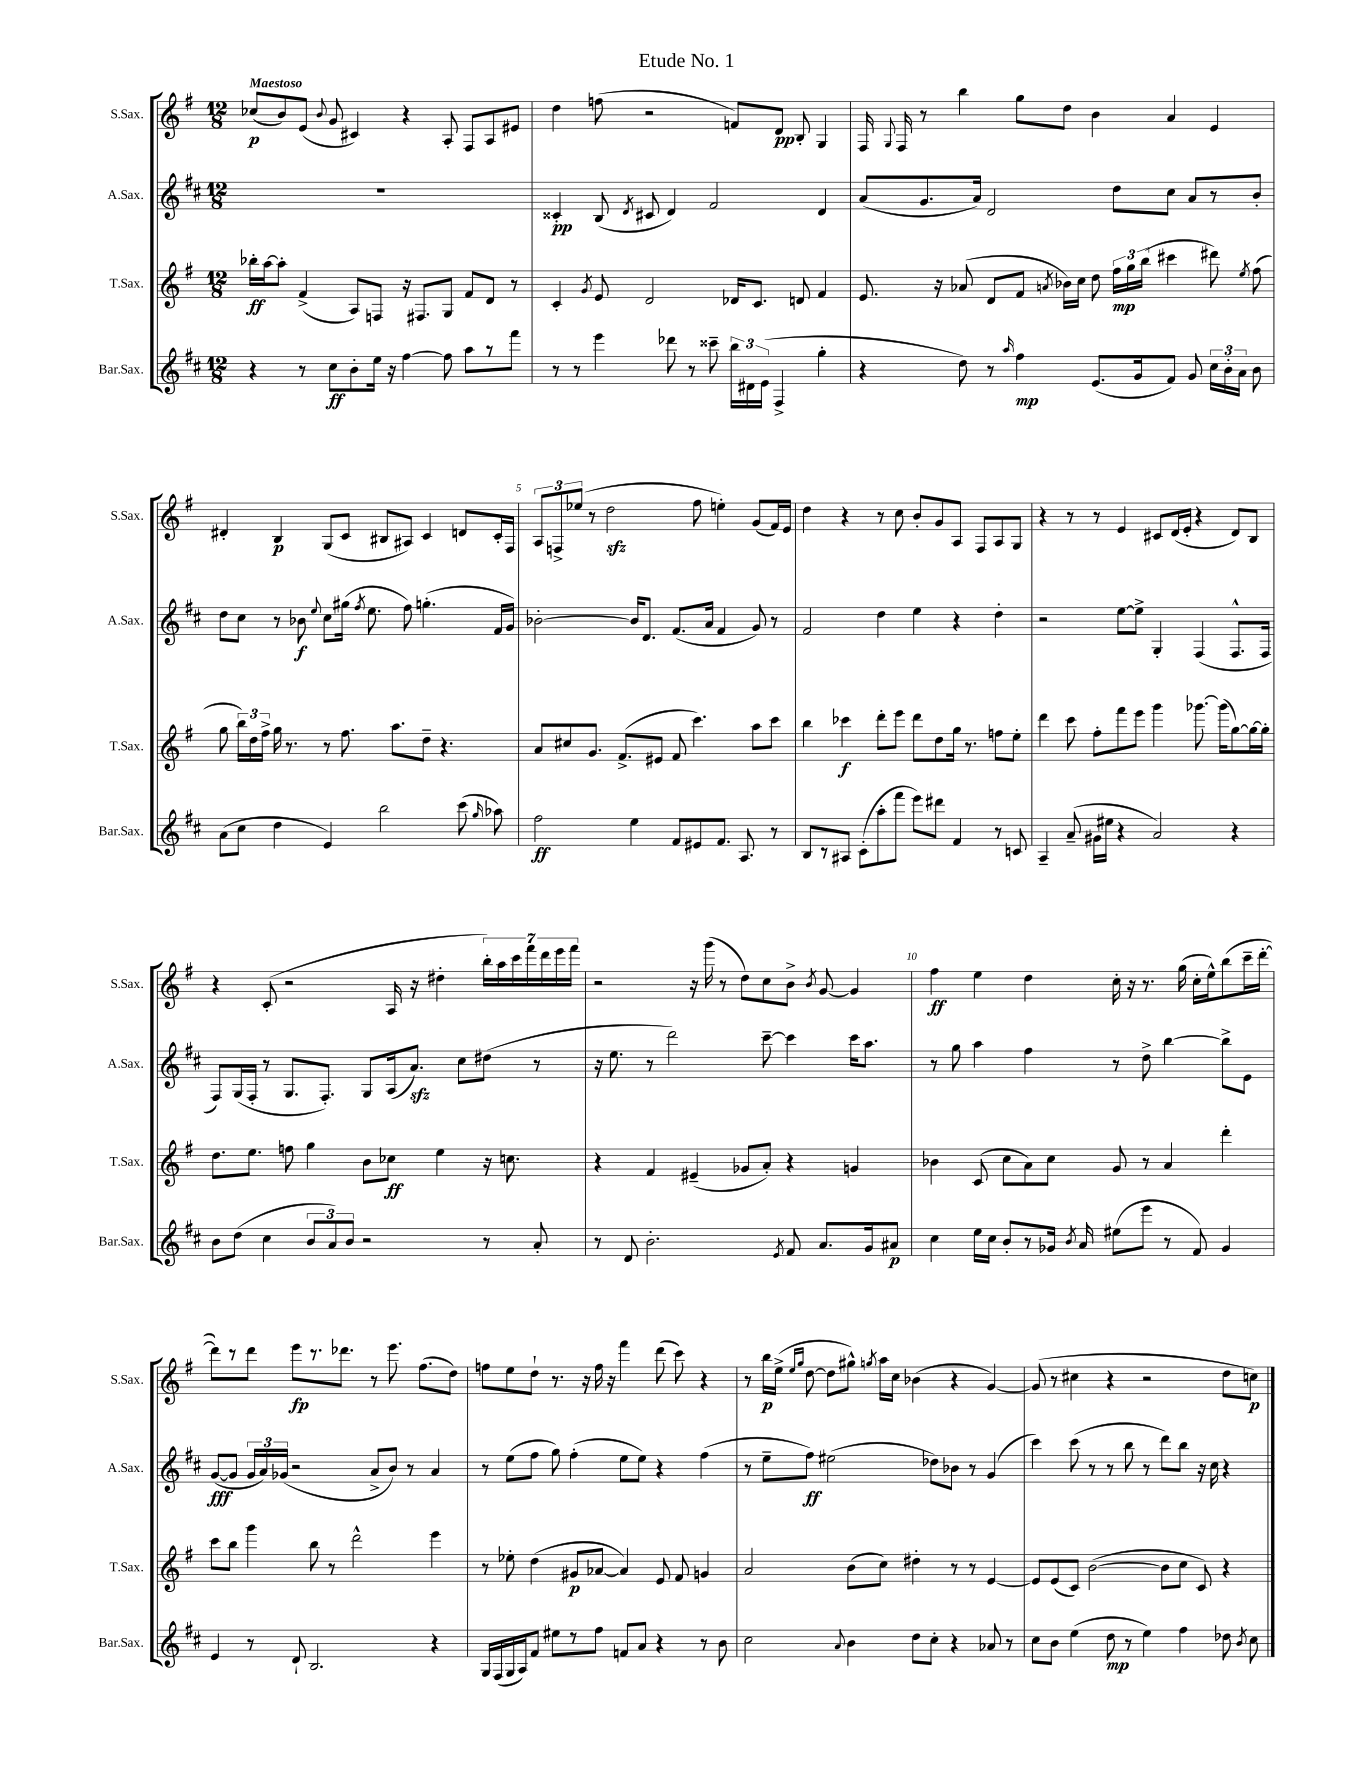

**kern	**dynam	**kern	**dynam	**kern	**dynam	**kern	**dynam
*part4	*part4	*part3	*part3	*part2	*part2	*part1	*part1
*staff4	*staff4	*staff3	*staff3	*staff2	*staff2	*staff1	*staff1
*I"Bar.Sax.	*	*I"T.Sax.	*	*I"A.Sax.	*	*I"S.Sax.	*
*I'Bar.Sax.	*	*I'T.Sax.	*	*I'A.Sax.	*	*I'S.Sax.	*
*clefG2	*	*clefG2	*	*clefG2	*	*clefG2	*
*k[f#c#]	*	*k[f#]	*	*k[f#c#]	*	*k[f#]	*
*M12/8	*	*M12/8	*	*M12/8	*	*M12/8	*
=1	=1	=1	=1	=1	=1	=1	=1
!	!	!	!	!	!	!LO:TX:a:B:t=Maestoso	!
4r	.	16bb-X'\LL	ff	1.r	.	(8cc-X/L	p
.	.	[16aa\J	.	.	.	.	.
.	.	8aa'\J]	.	.	.	8b/)	.
8r	.	(4f#^/	.	.	.	(8e/J	.
.	.	.	.	.	.	8qqb/	.
8cc#\L	ff	.	.	.	.	8g/	.
8b'\	.	8A/L)	.	.	.	4c#X/)	.
16ee\Jk	.	8Fn/J	.	.	.	.	.
16r	.	.	.	.	.	.	.
[4ff#\	.	16r	.	.	.	4r	.
.	.	8.F#X/L	.	.	.	.	.
8ff#\]	.	8G/J	.	.	.	8A'/	.
8aa\L	.	8f#/L	.	.	.	8F#/L	.
8r	.	8d/J	.	.	.	8A/	.
8fff#\J	.	8r	.	.	.	8e#X/J	.
=2	=2	=2	=2	=2	=2	=2	=2
8r	.	4c'/	.	4c##X'/	pp	4dd\	.
8r	.	.	.	.	.	.	.
.	.	8qg/	.	.	.	.	.
4eee\	.	8e/	.	(8B/	.	(8ffn\	.
.	.	.	.	8qd/	.	.	.
.	.	2d/	.	8c#X/	.	2r	.
8ddd-X\	.	.	.	4d/)	.	.	.
8r	.	.	.	.	.	.	.
8ccc##X~\	.	.	.	2f#/	.	.	.
24bb\LL	.	16d-X/KL	.	.	.	8fn/L)	.
24d#X\	.	.	.	.	.	.	.
.	.	8.c/J	.	.	.	.	.
(24e\JJ	.	.	.	.	.	.	.
4F#^/	.	.	.	.	.	8d/J	pp
.	.	8dn/	.	.	.	8B'/	.
4gg'\	.	4f#/	.	4d/	.	4G/	.
=3	=3	=3	=3	=3	=3	=3	=3
4r	.	8.e/	.	(8a/L	.	16F#/	.
.	.	.	.	.	.	8qqG/	.
.	.	.	.	.	.	16F#/	.
.	.	.	.	8.g/	.	8r	.
.	.	16r	.	.	.	.	.
8dd\)	.	(8a-X/	.	.	.	4bb\	.
.	.	.	.	16a/Jk)	.	.	.
8r	.	8d/L	.	2d/	.	.	.
16qqaa/	.	.	.	.	.	.	.
4ff#\	mp	8f#/J	.	.	.	8gg\L	.
.	.	8qan/	.	.	.	.	.
.	.	16b-X\LL)	.	.	.	8dd\J	.
.	.	16cc\JJ	.	.	.	.	.
(8.e/L	.	8dd\	.	.	.	4b\	.
.	.	24ff#\LL	mp	8dd\L	.	.	.
.	.	24gg\	.	.	.	.	.
16g/k	.	.	.	.	.	.	.
.	.	(24bb\JJ	.	.	.	.	.
8f#/J)	.	4ccc#X\	.	8cc#\J	.	4a/	.
8g/	.	.	.	8a/L	.	.	.
24cc#\LL	.	8ddd#X\)	.	8r	.	4e/	.
24b'\	.	.	.	.	.	.	.
24a\JJ	.	.	.	.	.	.	.
.	.	8qee/	.	.	.	.	.
8b\	.	(8ff#\	.	8b'/J	.	.	.
!!LO:LB:g=z
=4	=4	=4	=4	=4	=4	=4	=4
(8a\L	.	8gg\	.	8dd\L	.	4d#X'/	.
8cc#\J	.	24bb\LL)	.	8cc#\J	.	.	.
.	.	24dd\	.	.	.	.	.
.	.	24ff#^\JJ	.	.	.	.	.
4dd\	.	16gg\	.	8r	.	4B/	p
.	.	8.r	.	.	.	.	.
.	.	.	.	8b-X\	f	.	.
.	.	.	.	8qqee/	.	.	.
4e/)	.	8r	.	8cc#\L	.	(8G/L	.
.	.	8.ff#\	.	(16gg#X\Jk	.	8c/J	.
.	.	.	.	8qff#/	.	.	.
.	.	.	.	8.ee\	.	.	.
2bb\	.	.	.	.	.	8B#X/L	.
.	.	8.aa\L	.	.	.	.	.
.	.	.	.	8ff#\)	.	8A#X/J)	.
.	.	8dd~\J	.	(4.ggn'\	.	4c/	.
.	.	4.r	.	.	.	.	.
(8ccc#\	.	.	.	.	.	8dn/L	.
16qqgg/	.	.	.	.	.	.	.
8aa-X\)	.	.	.	16f#/LL	.	16c'/L	.
.	.	.	.	16g/JJ)	.	16F#/JJ	.
=5	=5	=5	=5	=5	=5	=5	=5
2ff#\	ff	8a/L	.	[2b-X'\	.	12A/L	.
.	.	.	.	.	.	12Fn^/	.
.	.	8cc#X/	.	.	.	.	.
.	.	.	.	.	.	(12ee-X/J	.
.	.	8.g/J	.	.	.	8r	.
.	.	.	.	.	.	2ddzz\	.
.	.	(8.f#^/L	.	.	.	.	.
4ee\	.	.	.	16b-/KL]	.	.	.
.	.	.	.	8.d/J	.	.	.
.	.	8e#X/J	.	.	.	.	.
8f#/L	.	8f#/	.	(8.f#/L	.	.	.
8e#X/	.	4.ccc\)	.	.	.	8ff#\	.
.	.	.	.	16a/Jk	.	.	.
8.f#/J	.	.	.	4f#/	.	4een'\)	.
8.A/	.	.	.	.	.	.	.
.	.	8aa\L	.	8g/)	.	(8g/L	.
8r	.	8ccc\J	.	8r	.	16f#/L)	.
.	.	.	.	.	.	16e/JJ	.
=6	=6	=6	=6	=6	=6	=6	=6
8B/L	.	4bb\	.	2f#/	.	4dd\	.
8r	.	.	.	.	.	.	.
8A#X/J	.	4ccc-X\	f	.	.	4r	.
(8c#'\L	.	.	.	.	.	.	.
8aa'\	.	8ddd'\L	.	4dd\	.	8r	.
8fff#\J	.	8eee\J	.	.	.	8cc\	.
8eee\L)	.	8ddd\L	.	4ee\	.	8b'/L	.
8ddd#X\J	.	8dd\	.	.	.	8g/	.
4f#/	.	16gg\Jk	.	4r	.	8A/J	.
.	.	8.r	.	.	.	.	.
.	.	.	.	.	.	8F#/L	.
8r	.	8ffn\L	.	4dd'\	.	8A/	.
8cn/	.	8ee'\J	.	.	.	8G/J	.
=7	=7	=7	=7	=7	=7	=7	=7
4A~/	.	4ddd\	.	2r	.	4r	.
(8a~/	.	8ccc\	.	.	.	8r	.
16g#X\LL	.	8ff#'\L	.	.	.	8r	.
16ee#X\JJ	.	.	.	.	.	.	.
4r	.	8fff#\	.	[8ee\L	.	4e/	.
.	.	8eee\J	.	8ee^\J]	.	.	.
2a/)	.	4ggg\	.	4G'/	.	8c#X/L	.
.	.	.	.	.	.	(16d/L	.
.	.	.	.	.	.	16e'/JJ	.
.	.	[8.ggg-X\	.	(4F#/	.	4r	.
.	.	(16ggg-\KL]	.	.	.	.	.
4r	.	[8gg\)	.	8.F#^^/L	.	8d/L)	.
.	.	16gg\L_	.	.	.	8B/J	.
.	.	16gg'\JJ]	.	16F#/Jk	.	.	.
!!LO:LB:g=z
=8	=8	=8	=8	=8	=8	=8	=8
8b\L	.	8.dd\L	.	8F#/L)	.	4r	.
(8dd\J	.	.	.	(16G/L	.	.	.
.	.	8.ee\J	.	16F#'/JJ	.	.	.
4cc#\	.	.	.	8r	.	(8c'/	.
.	.	8ffn\	.	8.G/L	.	2r	.
12b/L	.	4gg\	.	.	.	.	.
.	.	.	.	8.F#'/J)	.	.	.
12a/)	.	.	.	.	.	.	.
12b/J	.	.	.	.	.	.	.
2r	.	8b\L	.	8G/L	.	.	.
.	.	8cc-X\J	ff	(16A/k	.	16A/	.
.	.	.	.	8.azz/J)	.	16r	.
.	.	4ee\	.	.	.	4dd#X'\	.
.	.	.	.	8cc#\L	.	.	.
8r	.	16r	.	(8dd#X\J	.	28bb'\LL)	.
.	.	.	.	.	.	28aa\	.
.	.	8.ccn\	.	.	.	.	.
.	.	.	.	.	.	28ccc\	.
.	.	.	.	.	.	28fff#\	.
8a'/	.	.	.	8r	.	.	.
.	.	.	.	.	.	28ddd\	.
.	.	.	.	.	.	28eee\	.
.	.	.	.	.	.	28fff#\JJ	.
=9	=9	=9	=9	=9	=9	=9	=9
8r	.	4r	.	16r	.	2r	.
.	.	.	.	8.ee\	.	.	.
8d/	.	.	.	.	.	.	.
2.b'\	.	4f#/	.	8r	.	.	.
.	.	.	.	2ddd\)	.	.	.
.	.	(4e#X~/	.	.	.	16r	.
.	.	.	.	.	.	(16ggg\	.
.	.	.	.	.	.	8r	.
.	.	8g-X/L	.	.	.	8dd\L)	.
.	.	8a'/J)	.	[8ccc#~\	.	8cc\	.
8qe/	.	.	.	.	.	.	.
8f#/	.	4r	.	4ccc#\]	.	8b^\J	.
.	.	.	.	.	.	8qb/	.
8.a/L	.	.	.	.	.	[8g/	.
.	.	4gn/	.	16ccc#\KL	.	4g/]	.
16g/k	.	.	.	8.aa\J	.	.	.
8a#X/J	p	.	.	.	.	.	.
=10	=10	=10	=10	=10	=10	=10	=10
4cc#\	.	4b-X\	.	8r	.	4ff#\	ff
.	.	.	.	8gg\	.	.	.
16ee\LL	.	(8c/	.	4aa\	.	4ee\	.
16cc#\JJ	.	.	.	.	.	.	.
8b'/L	.	8cc\L	.	.	.	.	.
8r	.	8a\)	.	4ff#\	.	4dd\	.
16g-X/Jk	.	8cc\J	.	.	.	.	.
8qb/	.	.	.	.	.	.	.
16a/	.	.	.	.	.	.	.
(8ee#X\L	.	8g/	.	8r	.	16cc'\	.
.	.	.	.	.	.	16r	.
8eee\J	.	8r	.	8dd^\	.	8.r	.
8r	.	4a/	.	[4bb\	.	.	.
.	.	.	.	.	.	(16gg\	.
8f#/)	.	.	.	.	.	16cc'\LL	.
.	.	.	.	.	.	16ee^^\J)	.
4g-/	.	4ddd'\	.	8bb^\L]	.	(8bb\	.
.	.	.	.	8e\J	.	16ccc~\L	.
.	.	.	.	.	.	[16ddd'\JJ	.
!!LO:LB:g=z
=11	=11	=11	=11	=11	=11	=11	=11
4e/	.	8ccc\L	.	([8g/L	fff	8ddd\L])	.
.	.	8bb\J	.	8g/J]	.	8r	.
8r	.	4ggg\	.	24g/LL	.	8ddd\J	.
.	.	.	.	24a/)	.	.	.
.	.	.	.	(24g-X/JJ	.	.	.
8d`/	.	.	.	2r	.	8eee\L	fp
2.B/	.	8bb\	.	.	.	8.r	.
.	.	8r	.	.	.	.	.
.	.	.	.	.	.	8.ddd-X\J	.
.	.	2ddd^^\	.	.	.	.	.
.	.	.	.	8a^/L	.	8r	.
.	.	.	.	8b/J)	.	8.eee\	.
.	.	.	.	8r	.	.	.
.	.	.	.	.	.	(8.ff#\L	.
4r	.	4eee\	.	4a/	.	.	.
.	.	.	.	.	.	8dd\J)	.
=12	=12	=12	=12	=12	=12	=12	=12
16G/LL	.	8r	.	8r	.	8ffn\L	.
(16F#/	.	.	.	.	.	.	.
16G/	.	8ee-X'\	.	(8ee\L	.	8ee\	.
16A/J)	.	.	.	.	.	.	.
8f#/J	.	(4dd\	.	8ff#\J	.	8dd`\J	.
8ee#X\L	.	.	.	8gg\)	.	8.r	.
8r	.	8g#X/L	p	(4ff#'\	.	.	.
.	.	.	.	.	.	16r	.
8ff#\J	.	[8a-X/J	.	.	.	16ff\	.
.	.	.	.	.	.	16r	.
8fn/L	.	4a-/])	.	8ee\L	.	4fff#\	.
8a/J	.	.	.	8ee\J)	.	.	.
4r	.	8e/	.	4r	.	(8ddd\	.
.	.	8f#/	.	.	.	8ccc\)	.
8r	.	4gn/	.	(4ff#\	.	4r	.
8b\	.	.	.	.	.	.	.
=13	=13	=13	=13	=13	=13	=13	=13
2cc#\	.	2a/	.	8r	.	8r	.
.	.	.	.	8ee~\L	.	16bb\LL	p
.	.	.	.	.	.	(16ee^\JJ	.
.	.	.	.	.	.	16qqee/LL	.
.	.	.	.	.	.	16qqgg/JJ	.
.	.	.	.	8ff#\J)	ff	[8dd\	.
.	.	.	.	(2ee#X\	.	8dd\L]	.
8qqa/	.	.	.	.	.	.	.
4b\	.	(8b\L	.	.	.	8gg#X^^\J)	.
.	.	.	.	.	.	8qggn/	.
.	.	8cc\J)	.	.	.	16aa\LL	.
.	.	.	.	.	.	16cc\JJ	.
8dd\L	.	4dd#X'\	.	.	.	(4b-X\	.
8cc#'\J	.	.	.	8dd-X\L)	.	.	.
4r	.	8r	.	8b-X\J	.	4r	.
.	.	8r	.	8r	.	.	.
8a-X/	.	[4e/	.	(4g/	.	[4g/)	.
8r	.	.	.	.	.	.	.
=14	=14	=14	=14	=14	=14	=14	=14
8cc#\L	.	8e/L]	.	4ccc#\)	.	(8g/]	.
8b\J	.	(8e/	.	.	.	8r	.
(4ee\	.	8c/J)	.	(8ccc#\	.	4cc#X\	.
.	.	([2b\	.	8r	.	.	.
8dd\	mp	.	.	8r	.	4r	.
8r	.	.	.	8bb\	.	.	.
4ee\)	.	.	.	8r	.	2r	.
.	.	8b\L]	.	8ddd\L)	.	.	.
4ff#\	.	8cc\J	.	8bb\J	.	.	.
.	.	8c/)	.	16r	.	.	.
.	.	.	.	16cc#\	.	.	.
8dd-X\	.	4r	.	4r	.	8dd\L	.
8qb/	.	.	.	.	.	.	.
8cc#\	.	.	.	.	.	8ccn\J)	p
==	==	==	==	==	==	==	==
*-	*-	*-	*-	*-	*-	*-	*-
